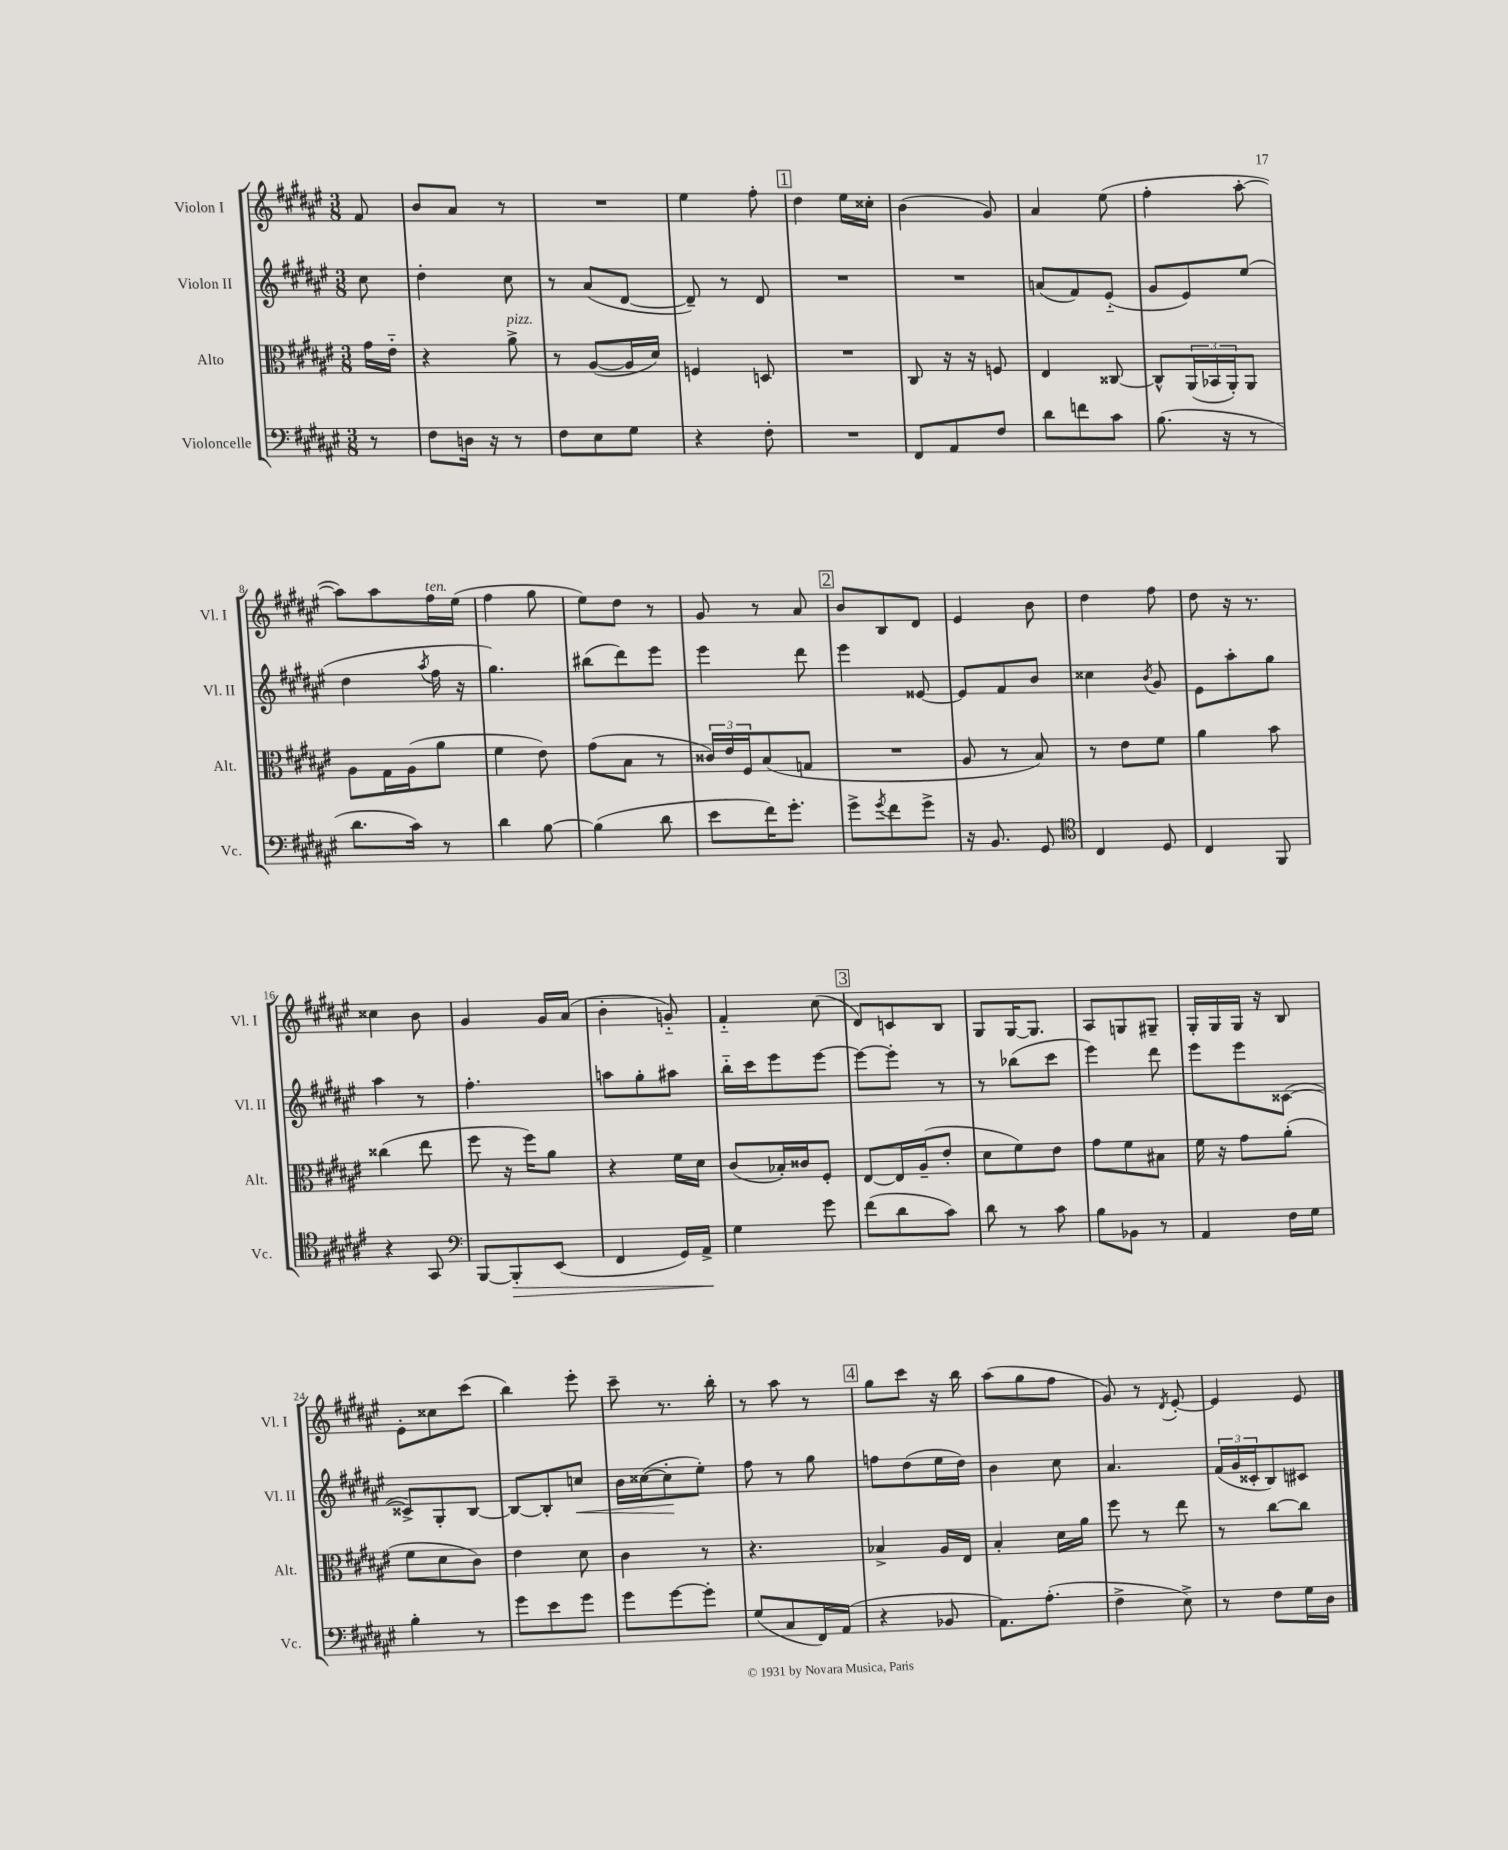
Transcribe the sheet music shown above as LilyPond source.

<<
\new StaffGroup <<
\new Staff = "s0" \with { instrumentName = "Violon I" shortInstrumentName = "Vl. I" } {
    \clef treble \key fis \major \numericTimeSignature \time 3/8 \partial 8
    fis'8 |
    b'8 ais'8 r8 |
    R4. |
    eis''4 fis''8-. |
    \mark \markup { \box "1" } dis''4 eis''16 cisis''16-. |
    b'4( gis'8) |
    ais'4 eis''8( |
    fis''4-. ais''8~-. |
    ais''8) ais''8 fis''16^\markup { \italic "ten." } eis''16( |
    fis''4 gis''8 |
    eis''8) dis''8 r8 |
    gis'8 r8 ais'8 |
    \mark \markup { \box "2" } b'8 b8 dis'8 |
    eis'4 b'8 |
    dis''4 fis''8 |
    dis''8 r16 r8. |
    cisis''4 b'8 |
    gis'4 gis'16 ais'16( |
    b'4-. g'8-_) |
    fis'4-_ cis''8( |
    \mark \markup { \box "3" } dis'8) c'8 b8 |
    gis8 gis16~ gis8. |
    ais8 g8 gis8-- |
    gis16-. gis16 gis16 r16 b8 |
    eis'8-. cisis''8 cis'''8( |
    b''4) eis'''8-. |
    cis'''8-- r8. b''16-. |
    r8 ais''8 r8 |
    \mark \markup { \box "4" } gis''8 cis'''8 r16 b''16 |
    ais''8( gis''8 fis''8 |
    gis'8) r8 \acciaccatura { dis'8 } eis'8~-. |
    eis'4 eis'8 \bar "|." |
}
\new Staff = "s1" \with { instrumentName = "Violon II" shortInstrumentName = "Vl. II" } {
    \clef treble \key fis \major \numericTimeSignature \time 3/8 \partial 8
    cis''8 |
    dis''4-. cis''8 |
    r8 ais'8( dis'8~ |
    dis'8--) r8 dis'8 |
    \mark \markup { \box "1" } R4. |
    R4. |
    a'8( fis'8) eis'8-_( |
    gis'8 eis'8) eis''8( |
    dis''4 \acciaccatura { ais''8 } fis''16 r16 |
    gis''4.) |
    bis''8( dis'''8) eis'''8 |
    eis'''4 dis'''8 |
    \mark \markup { \box "2" } eis'''4 eisis'8~ |
    eisis'8 fis'8 b'8 |
    cisis''4 \acciaccatura { b'8 } gis'8 |
    eis'8 ais''8-. gis''8 |
    ais''4 r8 |
    fis''4.-. |
    a''8 gis''8-. ais''8 |
    b''16-_ cis'''16 eis'''8 eis'''8~ |
    \mark \markup { \box "3" } eis'''8~ eis'''8-. r8 |
    r8 bes''8( cis'''8 |
    eis'''4) dis'''8 |
    eis'''8 eis'''8 cisis'8~( |
    cisis'8->) gis8-. b8~ |
    b8~ b8-. c''8\< |
    b'16 cisis''16~( cisis''8-.\! eis''8-.) |
    fis''8 r8 gis''8 |
    \mark \markup { \box "4" } f''8 dis''8( eis''16 dis''16) |
    b'4 cis''8 |
    ais'4. |
    \tuplet 3/2 { fis'16( gis'16 cisis'16-. } b8) cis'8 \bar "|." |
}
\new Staff = "s2" \with { instrumentName = "Alto" shortInstrumentName = "Alt." } {
    \clef alto \key fis \major \numericTimeSignature \time 3/8 \partial 8
    gis'16 eis'16-_ |
    r4 ais'8->^\markup { \italic "pizz." } |
    r8 ais8~( ais16 dis'16) |
    f4 d8 |
    \mark \markup { \box "1" } R4. |
    cis8 r16 r16 f8 |
    eis4 cisis8~ |
    cisis8-^ \tuplet 3/2 { ais,16( bes,16 ais,16-.) } ais,8 |
    ais8 gis16 ais16( ais'8 |
    fis'4 eis'8) |
    gis'8( b8 r8 |
    \tuplet 3/2 { cisis'16) eis'16 fis16 } b8( g8 |
    \mark \markup { \box "2" } R4. |
    ais8 r8 b8) |
    r8 eis'8 fis'8 |
    ais'4 b'8 |
    cisis''4( eis''8 |
    fis''8 r16 fis''16) ais'8 |
    r4 fis'16 dis'16 |
    cis'8( bes16-.) cisis'16 fis8-. |
    \mark \markup { \box "3" } eis8~ eis16 ais16--( eis'8-. |
    dis'8 fis'8) eis'8 |
    gis'8 fis'8 bis8 |
    fis'16 r16 gis'8 ais'8-.( |
    fis'8 dis'8 cis'8) |
    eis'4 dis'8 |
    cis'4 r8 |
    r4. |
    \mark \markup { \box "4" } bes4-> ais16 eis16 |
    b4-. dis'16 ais'16 |
    fis''8 r8 eis''8 |
    r8 cis''8~ cis''8 \bar "|." |
}
\new Staff = "s3" \with { instrumentName = "Violoncelle" shortInstrumentName = "Vc." } {
    \clef bass \key fis \major \numericTimeSignature \time 3/8 \partial 8
    r8 |
    fis8 d16 r16 r8 |
    fis8 eis8 gis8 |
    r4 fis8-. |
    \mark \markup { \box "1" } R4. |
    fis,8 ais,8 fis8 |
    dis'8 f'8 cis'8 |
    b8.( r16 r8 |
    dis'8. cis'16) r8 |
    dis'4 b8~ |
    b4( dis'8 |
    eis'8 fis'16) gis'8.-. |
    \mark \markup { \box "2" } gis'8-> \acciaccatura { gis'8 } fis'8 gis'8-> |
    r16 b,8. gis,8 |
    \clef tenor cis4 dis8 |
    cis4 fis,8 |
    r4 gis,8 |
    \clef bass b,,8~ b,,8-.\> eis,8( |
    fis,4 gis,16) ais,16->\! |
    gis4 gis'8 |
    \mark \markup { \box "3" } fis'8( dis'8 cis'8) |
    dis'8 r8 cis'8 |
    b8 bes,8 r8 |
    ais,4 fis16 gis16 |
    b4-. r8 |
    gis'8 eis'8 gis'8 |
    gis'8 gis'8~ gis'8-. |
    gis8( cis8 fis,16) ais,16( |
    \mark \markup { \box "4" } r4 bes,8 |
    ais,8.) ais8.-.( |
    fis4-> eis8->) |
    r8 fis8 gis16 dis16 \bar "|." |
}
>>
>>
